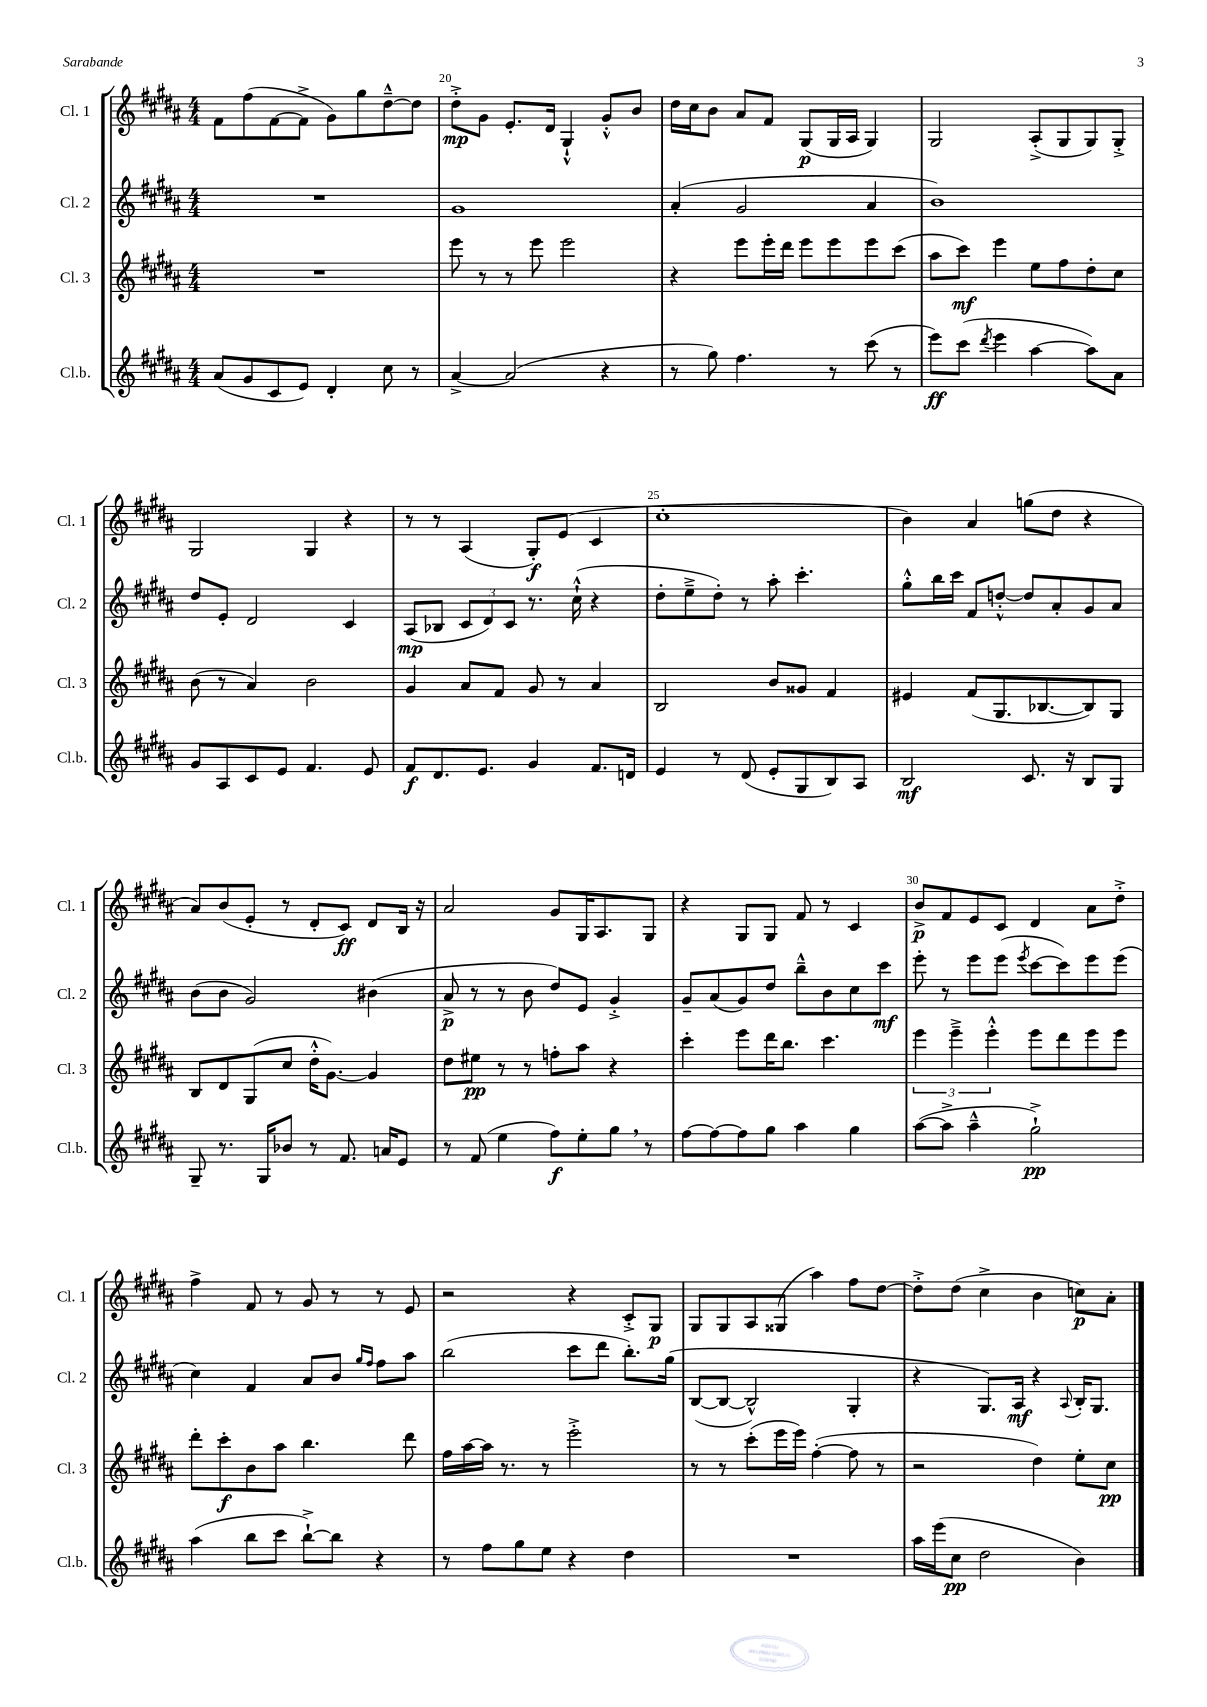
<<
\new StaffGroup <<
\new Staff = "s0" \with { instrumentName = "Cl. 1" shortInstrumentName = "Cl. 1" } {
    \clef treble \key b \major \numericTimeSignature \time 4/4
    fis'8 fis''8( fis'8~ fis'8-> gis'8) gis''8 dis''8~---^ dis''8 |
    dis''8-.->\mp gis'8 e'8.-. dis'16 gis4-!-^ gis'8-.-^ b'8 |
    dis''16 cis''16 b'8 ais'8 fis'8 gis8\p( gis16 ais16 gis4) |
    gis2 ais8-.->( gis8 gis8) gis8-.-> |
    gis2 gis4 r4 |
    r8 r8 ais4( gis8-.\f) e'8( cis'4 |
    cis''1-. |
    b'4) ais'4 g''8( dis''8 r4 |
    ais'8) b'8( e'8-. r8 dis'8-. cis'8\ff) dis'8 b16 r16 |
    ais'2 gis'8 gis16 ais8. gis8 |
    r4 gis8 gis8 fis'8 r8 cis'4 |
    b'8->\p fis'8 e'8 cis'8 dis'4 ais'8 dis''8-.-> |
    fis''4-> fis'8 r8 gis'8 r8 r8 e'8 |
    r2 r4 cis'8-.-> gis8\p |
    gis8 gis8 ais8 gisis8( ais''4) fis''8 dis''8~ |
    dis''8-.-> dis''8( cis''4-> b'4 c''8\p) ais'8-. \bar "|." |
}
\new Staff = "s1" \with { instrumentName = "Cl. 2" shortInstrumentName = "Cl. 2" } {
    \clef treble \key b \major \numericTimeSignature \time 4/4
    R1 |
    gis'1 |
    ais'4-.( gis'2 ais'4 |
    b'1) |
    dis''8 e'8-. dis'2 cis'4 |
    ais8\mp( bes8 \tuplet 3/2 { cis'8 dis'8) cis'8 } r8. cis''16-!-^( r4 |
    dis''8-. e''8---> dis''8-.) r8 ais''8-. cis'''4.-. |
    gis''8-.-^ b''16 cis'''16 fis'8 d''8~-.-^ d''8 ais'8-. gis'8 ais'8 |
    b'8( b'8 gis'2) bis'4( |
    ais'8->\p r8 r8 b'8 dis''8) e'8 gis'4-.-> |
    gis'8-- ais'8( gis'8) dis''8 b''8---^ b'8 cis''8 cis'''8\mf |
    e'''8-. r8 e'''8 e'''8( \acciaccatura { e'''8 } cis'''8~ cis'''8) e'''8 e'''8( |
    cis''4) fis'4 ais'8 b'8 \grace { gis''16 fis''16 } fis''8 ais''8 |
    b''2( cis'''8 dis'''8 b''8.-.) gis''16\( |
    b8~( b8~ b2-^) gis4-. |
    r4 gis8.\) ais16\mf r4 \appoggiatura { ais8 } b16-. gis8. \bar "|." |
}
\new Staff = "s2" \with { instrumentName = "Cl. 3" shortInstrumentName = "Cl. 3" } {
    \clef treble \key b \major \numericTimeSignature \time 4/4
    R1 |
    e'''8 r8 r8 e'''8 e'''2 |
    r4 e'''8 e'''16-. dis'''16 e'''8 e'''8 e'''8 cis'''8( |
    ais''8 cis'''8\mf) e'''4 e''8 fis''8 dis''8-. cis''8 |
    b'8( r8 ais'4) b'2 |
    gis'4 ais'8 fis'8 gis'8 r8 ais'4 |
    b2 b'8 gisis'8 fis'4 |
    eis'4 fis'8( gis8. bes8.~ bes8) gis8 |
    b8 dis'8 gis8( cis''8 dis''16-.-^ gis'8.~) gis'4 |
    dis''8 eis''8\pp r8 r8 f''8-. ais''8 r4 |
    cis'''4-. e'''8 dis'''16 b''8. cis'''4. |
    \tuplet 3/2 { e'''4 e'''4---> e'''4-.-^ } e'''8 dis'''8 e'''8 e'''8 |
    dis'''8-. cis'''8-.\f b'8 ais''8 b''4. dis'''8 |
    fis''16 ais''16~ ais''16 r8. r8 e'''2-.-> |
    r8 r8 cis'''8-.( e'''16 e'''16) fis''4~-.( fis''8 r8 |
    r2 dis''4) e''8-. cis''8\pp \bar "|." |
}
\new Staff = "s3" \with { instrumentName = "Cl.b." shortInstrumentName = "Cl.b." } {
    \clef treble \key b \major \numericTimeSignature \time 4/4
    ais'8( gis'8 cis'8 e'8) dis'4-. cis''8 r8 |
    ais'4~-> ais'2( r4 |
    r8 gis''8) fis''4. r8 cis'''8( r8 |
    e'''8\ff) cis'''8( \acciaccatura { dis'''8 } e'''4 ais''4~ ais''8) ais'8 |
    gis'8 ais8 cis'8 e'8 fis'4. e'8 |
    fis'8\f dis'8. e'8. gis'4 fis'8. d'16 |
    e'4 r8 dis'8( e'8-. gis8 b8) ais8 |
    b2\mf cis'8. r16 b8 gis8 |
    gis8-- r8. gis16 bes'8 r8 fis'8. a'16 e'8 |
    r8 fis'8( e''4 fis''8\f) e''8-. gis''8 \breathe r8 |
    fis''8~ fis''8~ fis''8 gis''8 ais''4 gis''4 |
    ais''8~( ais''8-> ais''4---^ gis''2-!->\pp) |
    ais''4( b''8 cis'''8 b''8~-!->) b''8 r4 |
    r8 fis''8 gis''8 e''8 r4 dis''4 |
    R1 |
    ais''16 e'''16( cis''8\pp dis''2 b'4) \bar "|." |
}
>>
>>
\layout { \context { \Score currentBarNumber = #19 \override BarNumber.break-visibility = ##(#f #t #t) barNumberVisibility = #(every-nth-bar-number-visible 5) } }
